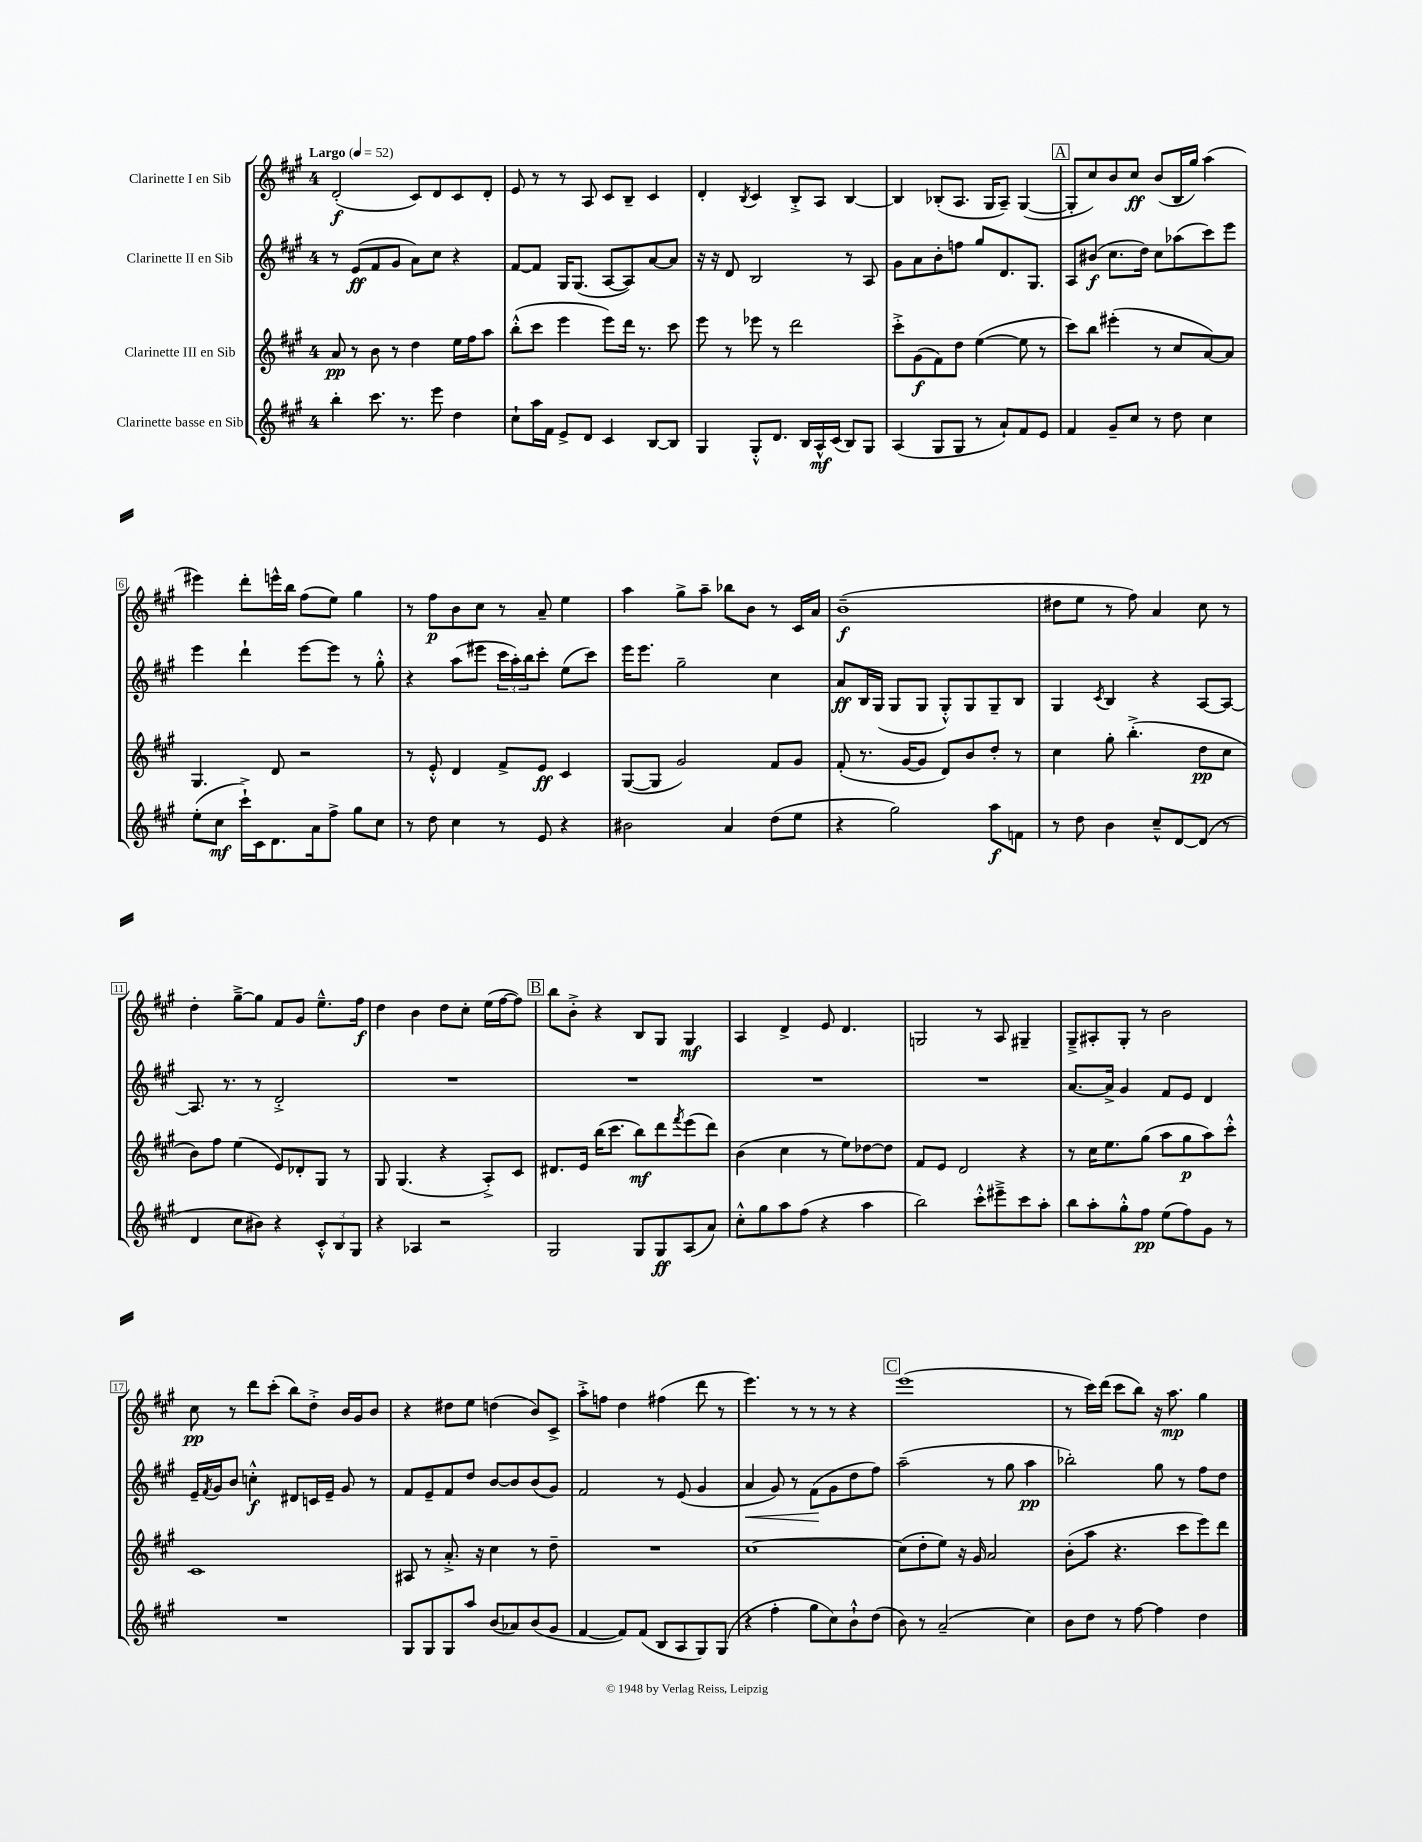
<<
\new StaffGroup <<
\new Staff = "s0" \with { instrumentName = "Clarinette I en Sib" } {
    \clef treble \key a \major \once \override Staff.TimeSignature.style = #'single-digit \time 4/4 \tempo "Largo" 4 = 52
    d'2-.\f( cis'8) d'8 cis'8 d'8-. |
    e'8 r8 r8 a8 cis'8 b8-- cis'4 |
    d'4-. \acciaccatura { b8 } cis'4 b8-.-> a8 b4~ |
    b4 bes8-.( a8. gis16 a8--) gis4~( |
    \mark \markup { \box "A" } gis8-. cis''8) b'8 cis''8\ff b'8( b16 gis''16) a''4( |
    eis'''4) d'''8-. e'''16-^ b''16 fis''8( e''8) gis''4 |
    r8 fis''8\p b'8 cis''8 r8 a'8-- e''4 |
    a''4 gis''8-> a''8-- bes''8 b'8 r8 cis'16 a'16 |
    b'1--\f( |
    dis''8 e''8 r8 fis''8) a'4 cis''8 r8 |
    d''4-. gis''8~---> gis''8 fis'8 gis'8 e''8.---^ fis''16\f |
    d''4 b'4 d''8 cis''8-. e''16( fis''16~ fis''8) |
    \mark \markup { \box "B" } b''8 b'8-.-> r4 b8 gis8 gis4\mf |
    a4 d'4-> e'8 d'4. |
    g2 r8 a8 gis4-- |
    gis8---> ais8-. gis8-. r8 b'2 |
    cis''8\pp r8 d'''8 cis'''8-.( b''8) d''8-.-> b'16 gis'16 b'8 |
    r4 dis''8 e''8 d''4( b'8) cis'8-> |
    a''8-.-> f''8 d''4 fis''4( d'''8 r8 |
    e'''4.) r8 r8 r8 r4 |
    \mark \markup { \box "C" } e'''1( |
    r8 cis'''16) d'''16( cis'''8 b''8) r16 a''8.\mp gis''4 \bar "|." |
}
\new Staff = "s1" \with { instrumentName = "Clarinette II en Sib" } {
    \clef treble \key a \major \once \override Staff.TimeSignature.style = #'single-digit \time 4/4
    r8 e'8\ff( fis'8 gis'8 a'8) cis''8 r4 |
    fis'8~ fis'8 gis16 gis8.( a8~ a8) a'8~ a'8 |
    r16 r16 d'8 b2 r8 a8 |
    gis'8 a'8 b'8-. f''8 gis''8 d'8. gis8. |
    \mark \markup { \box "A" } a8 bis'8\f( cis''8. d''16) cis''8 aes''8( cis'''8) e'''8 |
    e'''4 d'''4-! e'''8~ e'''8 r8 gis''8-.-^ |
    r4 a''8( eis'''8 \tuplet 3/2 { cis'''16 a''16-.) b''16 } cis'''8-. e''8( cis'''8) |
    e'''16 e'''8. gis''2-- cis''4 |
    a'8\ff b16 gis16( gis8 gis8 gis8-.-^) gis8 gis8-- b8 |
    gis4 \acciaccatura { cis'8 } b4 r4 a8~ a8~ |
    a8. r8. r8 d'2-.-> |
    R1 |
    \mark \markup { \box "B" } R1 |
    R1 |
    R1 |
    a'8.~ a'16-> gis'4 fis'8 e'8 d'4 |
    e'16-- \acciaccatura { fis'8 } gis'16 b'8 c''4-.-^\f dis'8 c'16 e'16-- gis'8 r8 |
    fis'8 e'8-- fis'8 d''8 b'8~ b'8 b'8( gis'8) |
    fis'2 r8 e'8( gis'4 |
    a'4\< gis'8) r8 fis'8\!( gis'8 d''8 fis''8) |
    \mark \markup { \box "C" } a''2--( r8 gis''8 a''4\pp |
    bes''2-.) gis''8 r8 fis''8 d''8 \bar "|." |
}
\new Staff = "s2" \with { instrumentName = "Clarinette III en Sib" } {
    \clef treble \key a \major \once \override Staff.TimeSignature.style = #'single-digit \time 4/4
    a'8\pp r8 b'8 r8 d''4 e''16 fis''16 a''8 |
    b''8-.-^( cis'''8 e'''4 e'''8) d'''16 r8. cis'''8 |
    e'''8 r8 ees'''8 r8 d'''2 |
    cis'''8-.-> gis'8\f( fis'8) d''8 e''4~( e''8 r8 |
    \mark \markup { \box "A" } cis'''8) b''8 eis'''4-.( r8 cis''8 a'8~) a'8 |
    gis4. d'8 r2 |
    r8 e'8-.-^ d'4 fis'8-> e'8\ff cis'4 |
    gis8~( gis8 gis'2) fis'8 gis'8 |
    fis'8-.( r8. gis'16~ gis'8 d'8) b'8 d''8-. r8 |
    cis''4 gis''8-. b''4.-.->( d''8\pp cis''8 |
    b'8) fis''8 e''4( e'8) des'8-. gis8 r8 |
    gis8 gis4.( r4 a8-.->) cis'8 |
    \mark \markup { \box "B" } dis'8. e'16 b''16( cis'''8. b''8\mf) d'''8 \acciaccatura { fis'''8 } e'''8( d'''8) |
    b'4( cis''4 r8 e''8) des''8~ des''8 |
    fis'8 e'8 d'2 r4 |
    r8 cis''16 e''8. gis''8( a''8 gis''8\p a''8) cis'''8-.-^ |
    cis'1 |
    ais8 r8 a'8.-.-> r16 cis''4 r8 d''8-- |
    R1 |
    cis''1~ |
    \mark \markup { \box "C" } cis''8( d''8-. e''8) r16 gis'16 a'2 |
    b'8-.( a''8 r4. cis'''8 e'''8) d'''8 \bar "|." |
}
\new Staff = "s3" \with { instrumentName = "Clarinette basse en Sib" } {
    \clef treble \key a \major \once \override Staff.TimeSignature.style = #'single-digit \time 4/4
    b''4-. cis'''8. r8. e'''8 d''4 |
    cis''8-! a''16 fis'16 e'8-> d'8 cis'4 b8~ b8 |
    gis4 gis8-.-^ d'8. b16 a16-^\mf cis'16( b8) gis8 |
    a4( gis8 gis8 r8 a'8-!) fis'8 e'8 |
    \mark \markup { \box "A" } fis'4 gis'8-- cis''8 r8 d''8 cis''4 |
    e''8-.( cis''8\mf cis'''16-!->) cis'16 d'8. a'16 fis''8-> gis''8 cis''8 |
    r8 d''8 cis''4 r8 e'8 r4 |
    bis'2 a'4 d''8( e''8 |
    r4 gis''2) a''8\f f'8 |
    r8 d''8 b'4 cis''8---^ d'8~ d'8( r8 |
    d'4 cis''8 bis'8) r4 \tuplet 3/2 { cis'8-.-^ b8 gis8 } |
    r4 aes4 r2 |
    \mark \markup { \box "B" } gis2 gis8 gis8\ff a8( a'8) |
    cis''8-.-^ gis''8 a''8 fis''8( r4 a''4 |
    b''2) cis'''8-.-^ eis'''8---> cis'''8 a''8-. |
    b''8 a''8-. gis''8-.-^ fis''8\pp e''8( fis''8) gis'8 r8 |
    R1 |
    gis8 gis8 gis8 a''8 b'8( aes'8) b'8( gis'8 |
    fis'4~ fis'8) fis'8( b8 a8 gis8) gis8( |
    r4 fis''4-. gis''8 cis''8) b'8-!-^ d''8( |
    \mark \markup { \box "C" } b'8) r8 a'2--( cis''4) |
    b'8 d''8 r8 fis''8~ fis''4 d''4 \bar "|." |
}
>>
>>
\layout { \context { \Score \override BarNumber.stencil = #(make-stencil-boxer 0.1 0.3 ly:text-interface::print) } }
